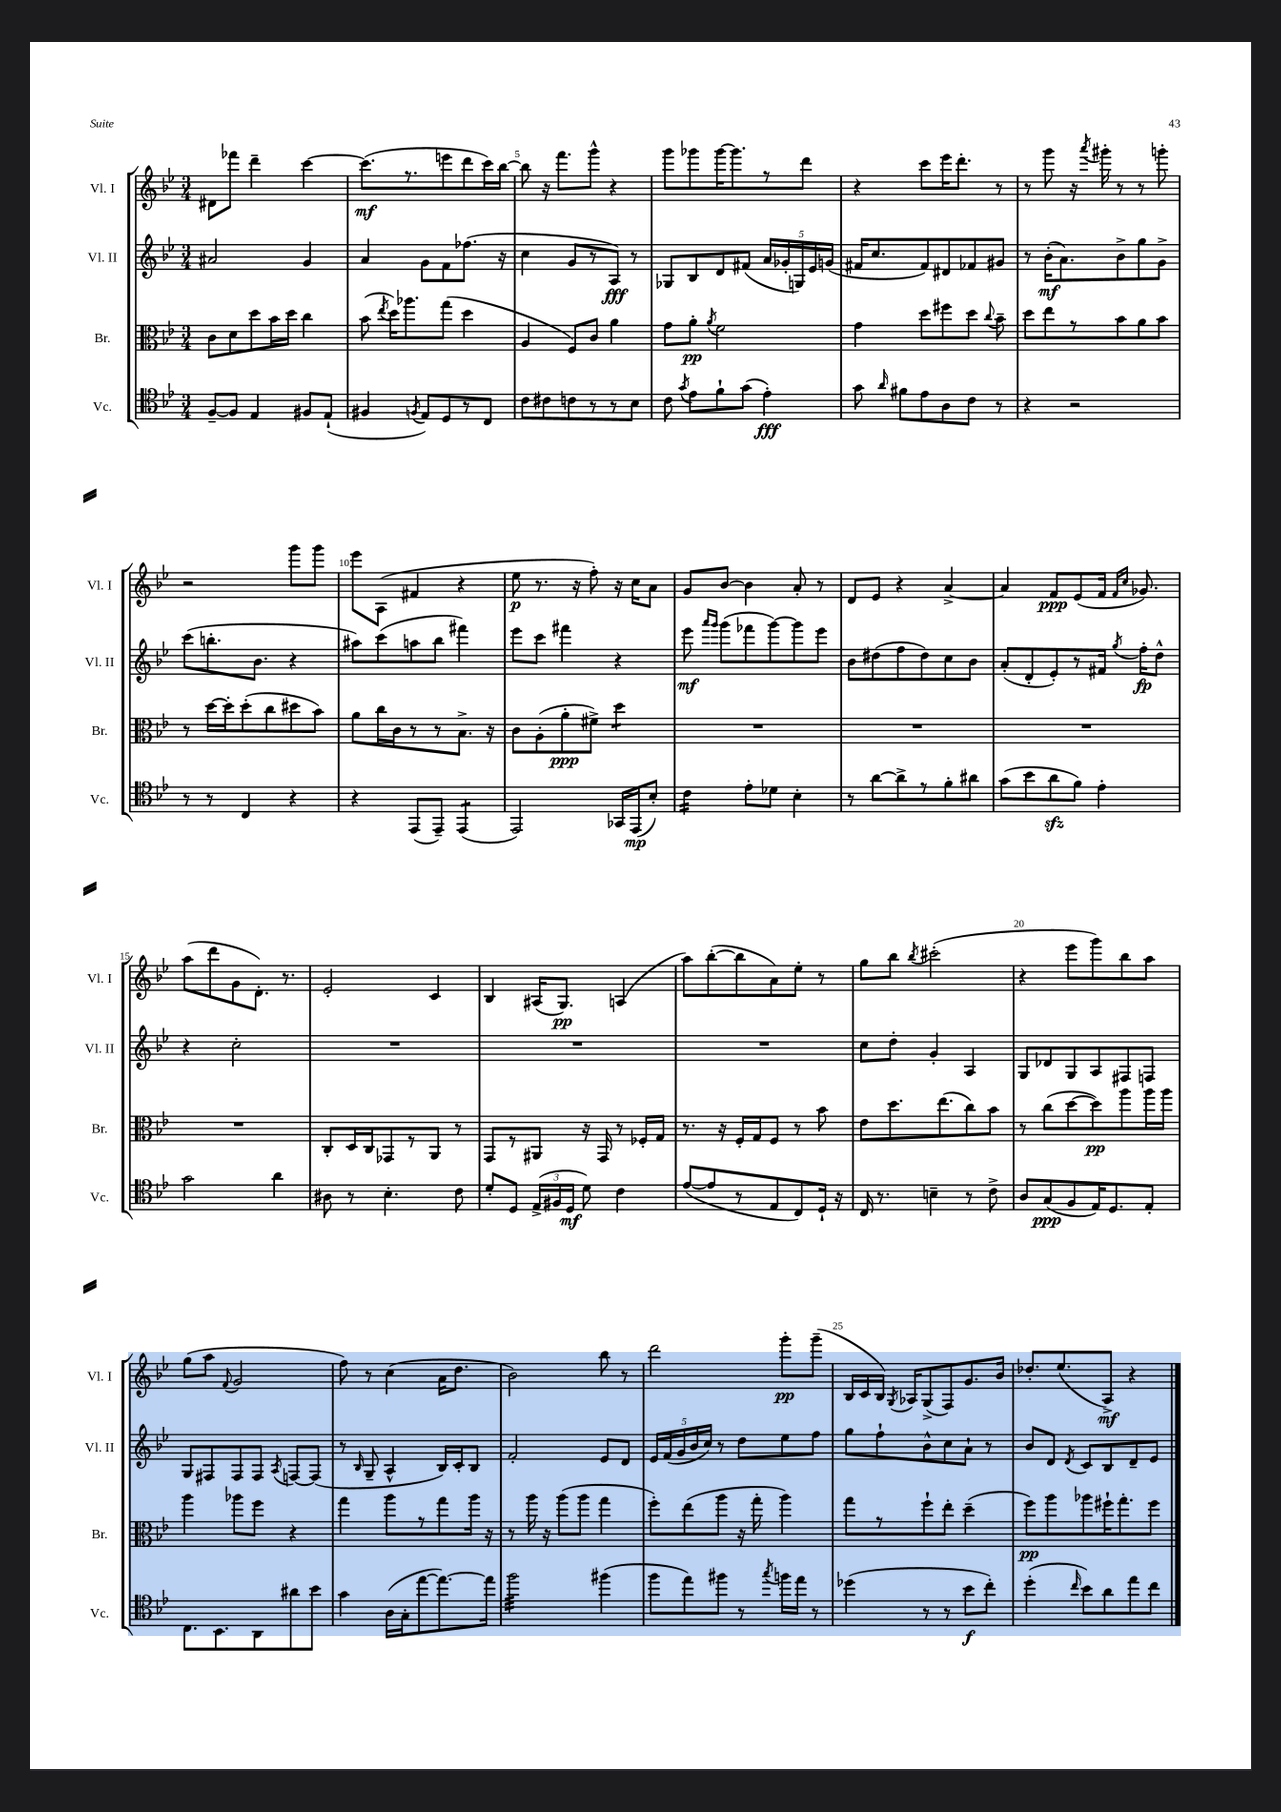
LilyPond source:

<<
\new StaffGroup <<
\new Staff = "s0" \with { instrumentName = "Vl. I" shortInstrumentName = "Vl. I" } {
    \clef treble \key bes \major \numericTimeSignature \time 3/4
    \autoBeamOff dis'8[ fes'''8] d'''4-- c'''4~ |
    c'''8.[\mf( r8. e'''8 d'''8 c'''16) bes''16]~ |
    bes''8 r16 f'''8.[ g'''8]-^ r4 |
    g'''8[ ges'''8 ges'''16~ ges'''8. r8 d'''8] |
    r4 c'''8[ ees'''16 d'''8.]-. r8 |
    r8 g'''8 r16 \acciaccatura { a'''8 } gis'''16-. r8 r8 g'''8-. |
    r2 g'''8[ g'''8] |
    ees'''8[ a8]( fis'4 r4 |
    ees''8\p r8. r16 f''8-.) r16 c''16[ a'8] |
    g'8[ bes'8]~ bes'4 a'8-. r8 |
    d'8[ ees'8] r4 a'4~-> |
    a'4 f'8[\ppp ees'8( f'16] \grace { f'16[ c''16] } ges'8.) |
    a''8[( d'''8 g'8 d'8.]-.) r8. |
    ees'2-. c'4 |
    bes4 ais16[( g8.]\pp) a4( |
    a''8[) bes''8~-.( bes''8 a'8) ees''8]-. r8 |
    g''8[ bes''8] \acciaccatura { bes''8 } cis'''2-.( |
    r4 ees'''8[ g'''8) bes''8 a''8] |
    g''8[( a''8] \appoggiatura { f'8 } g'2 |
    f''8) r8 c''4( a'16[ d''8.] |
    bes'2) bes''8 r8 |
    d'''2 g'''8[-.\pp g'''8]--( |
    bes16[ c'16 bes16]) \acciaccatura { g8 } aes16[ g8->( f8) g'8. bes'16] |
    des''8.[-. ees''8.( a8]->\mf) r4 \bar "|." |
}
\new Staff = "s1" \with { instrumentName = "Vl. II" shortInstrumentName = "Vl. II" } {
    \clef treble \key bes \major \numericTimeSignature \time 3/4
    \autoBeamOff ais'2 g'4 |
    a'4 g'8[ f'8 fes''8.]( r16 |
    c''4 g'8[ r8 a8]\fff) r8 |
    ges8[ bes8 d'8 fis'8]( \tuplet 5/4 { a'16[ ges'16-. g16) ees'16 g'16]( } |
    fis'16[ c''8. fis'8) dis'8 fes'8 gis'8] |
    r8 bes'16[-.\mf( a'8.) bes'8-> g''8 g'8]-> |
    c'''8[( b''8.-. bes'8.] r4 |
    ais''8[) c'''8( a''8 bes''8] fis'''4) |
    ees'''8[ c'''8] fis'''4 r4 |
    ees'''8\mf \grace { a'''16[ g'''16] } g'''8[( fes'''8 g'''8~) g'''8 ees'''8] |
    bes'8[ dis''8( f''8 dis''8) c''8 bes'8] |
    a'8[-.( d'8-. ees'8-.) r8 fis'16] \acciaccatura { g''8 } f''16[-.\fp d''8]-^ |
    r4 c''2-. |
    R2. |
    R2. |
    R2. |
    c''8[ d''8]-. g'4-. a4 |
    g8[ des'8 g8 a8 fis8 f8] |
    g8[ fis8 fis8 fis8] \acciaccatura { a8 } f8[~ f8]( |
    r8 \grace { bes16 } g8-- a4-^ bes16[) c'16-. bes8] |
    f'2-. ees'8[ d'8] |
    \tuplet 5/4 { ees'16[ f'16( g'16 bes'16 c''16]) } r8 d''8[ ees''8 f''8] |
    g''8[ f''8-! bes'8-^ c''8 a'8]-! r8 |
    bes'8[ d'8] \acciaccatura { d'8 } c'8[ bes8 d'8-- ees'8] \bar "|." |
}
\new Staff = "s2" \with { instrumentName = "Br." shortInstrumentName = "Br." } {
    \clef alto \key bes \major \numericTimeSignature \time 3/4
    \autoBeamOff c'8[ d'8 d''8 bes'16 d''16] c''4 |
    bes'8( \acciaccatura { ees''8 } d''16[) aes''8. g''8]( d''4 |
    a4 f8[) c'8] a'4 |
    g'8[ a'8]-.\pp \acciaccatura { a'8 } f'2 |
    g'4 d''8[ fis''8 d''8] \appoggiatura { c''8 } bes'8-- |
    d''8[ ees''8 r8 bes'8 a'8 bes'8] |
    r8 d''16[~ d''16-. d''8-.( c''8 dis''8 bes'8]) |
    a'8[ c''16 c'16 r8 r8 bes8.]-> r16 |
    c'8[ a8-.( a'8-.\ppp fis'8]->) d''4:8 |
    R2. |
    R2. |
    R2. |
    R2. |
    c8[-. d16 c16 ges,8 r8 a,8] r8 |
    g,8[ r8 ais,8] r16 g,16 r8 fes16[-. g16] |
    r8. r16 f16[-. g16 f8] r8 bes'8 |
    ees'8[ d''8. ees''8.( c''8) bes'8] |
    r8 c''8[( d''8~ d''8\pp) a''8 a''16 a''16] |
    a''4 aes''8[ f''8] r4 |
    g''4 a''8[ r8 g''8 a''16] r16 |
    r8 a''16 r16 a''8[( a''8] g''4 |
    f''8[-.) ees''8( a''8] r16 g''16-. a''4) |
    g''8[ r8 f''8-! ees''8]-. d''4--( |
    f''8[\pp) a''8 aes''8 fis''16-! g''8.-. fis''8] \bar "|." |
}
\new Staff = "s3" \with { instrumentName = "Vc." shortInstrumentName = "Vc." } {
    \clef tenor \key bes \major \numericTimeSignature \time 3/4
    \autoBeamOff f8[~-- f8] ees4 fis8[ ees8]-!( |
    fis4 \acciaccatura { f8 } ees8[) d8 r8 c8] |
    c'8[ cis'8 c'8 r8 r8 bes8] |
    c'8 \acciaccatura { g'8 } ees'8[ f'8-! g'8]( ees'4-.\fff) |
    g'8 \grace { a'16 } fis'8[ ees'8 a8 c'8] r8 |
    r4 r2 |
    r8 r8 c4 r4 |
    r4 ees,8[( ees,8]--) ees,4:8( |
    ees,2) ges,16[ ees,16\mp( bes8]-.) |
    c'4:16 ees'8[-. des'8] bes4-. |
    r8 a'8[~ a'8-> r8 f'8-. ais'8] |
    g'8[( bes'8 a'8\sfz f'8]) ees'4-. |
    g'2 a'4 |
    ais8 r8 bes4.-. c'8 |
    d'8[-. d8] \tuplet 3/2 { ees16[->( fis16 d16]\mf } d'8) c'4 |
    ees'8[~( ees'8 r8 ees8 c8) d16]-! r16 |
    c16 r8. b4-- r8 c'8-> |
    a8[ g8\ppp( f8 ees16) d8. ees8]-. |
    c8.[ bes,8. a,8 ais'8 bes'8] |
    g'4 a16[( g16-. ees''8~ ees''8.~) ees''16] |
    f''2:32 fis''4( |
    f''8[ ees''8) fis''8] r8 \acciaccatura { g''8 } f''16[ ees''16] r8 |
    des''4( r8 r8 bes'8[\f c''8]-.) |
    d''4-.( \grace { c''16 } bes'8[) a'8 ees''8 c''8] \bar "|." |
}
>>
>>
\layout { \context { \Score currentBarNumber = #3 \override BarNumber.break-visibility = ##(#f #t #t) barNumberVisibility = #(every-nth-bar-number-visible 5) } }
